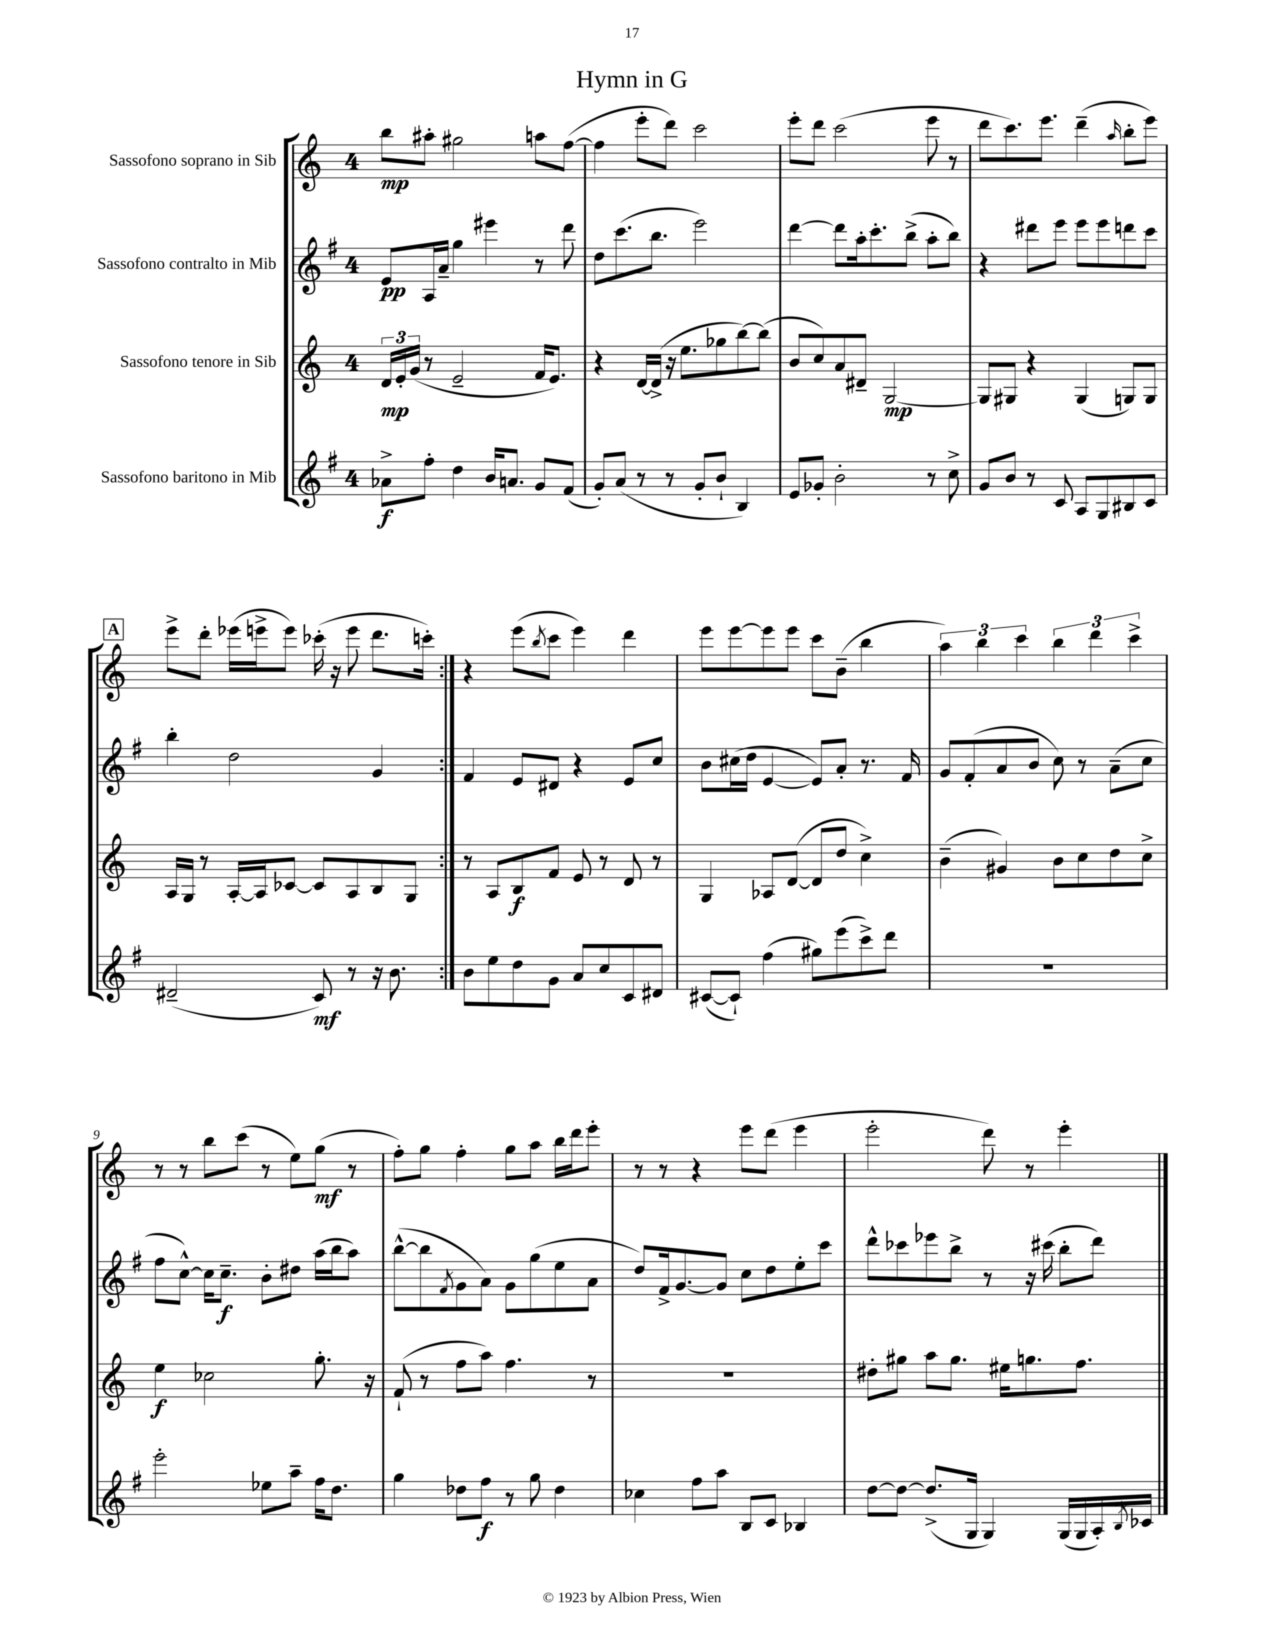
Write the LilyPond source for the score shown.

\header { title = "Hymn in G" }
<<
\new StaffGroup <<
\new Staff = "s0" \with { instrumentName = "Sassofono soprano in Sib" } {
    \clef treble \key c \major \once \override Staff.TimeSignature.style = #'single-digit \time 4/4
    \repeat volta 2 { b''8\mp ais''8-. gis''2 a''8 f''8~( |
    f''4 e'''8-. d'''8) c'''2 |
    e'''8-. d'''8 c'''2( e'''8 r8 |
    d'''8 c'''8.) e'''8. d'''4--( \grace { a''16 } b''8-. e'''8) |
    \mark \markup { \box "A" } e'''8-> d'''8-. ees'''16( e'''16-> e'''8) ces'''16-.( r16 e'''8 d'''8. c'''16-.) | }
    r4 e'''8( \acciaccatura { b''8 } c'''8 e'''4) d'''4 |
    e'''8 e'''8~ e'''8 e'''8 c'''8 b'8--( b''4 |
    \tuplet 3/2 { a''4) b''4 c'''4 } \tuplet 3/2 { b''4 d'''4 c'''4-> } |
    r8 r8 b''8 c'''8( r8 e''8) g''8\mf( r8 |
    f''8-.) g''8 f''4-. g''8 a''8 b''16 d'''16 e'''8-. |
    r8 r8 r4 e'''8 d'''8( e'''4 |
    e'''2-. d'''8) r8 e'''4-. \bar "|." |
}
\new Staff = "s1" \with { instrumentName = "Sassofono contralto in Mib" } {
    \clef treble \key g \major \once \override Staff.TimeSignature.style = #'single-digit \time 4/4
    \repeat volta 2 { e'8\pp a16 a'16-- g''4 eis'''4 r8 d'''8 |
    d''8 c'''8.( b''8. e'''2) |
    d'''4~ d'''8 a''16-. c'''8.-. b''8->( a''8-. b''8) |
    r4 dis'''8 e'''8 e'''8 e'''8 d'''8 c'''8 |
    \mark \markup { \box "A" } b''4-. d''2 g'4 | }
    fis'4 e'8 dis'8 r4 e'8 c''8 |
    b'8 cis''16( d''16 e'4~ e'8) a'8-. r8. fis'16 |
    g'8 fis'8-.( a'8 b'8 c''8) r8 a'8--( c''8 |
    fis''8 c''8~-^) c''16 c''8.--\f b'8-. dis''8 a''16( b''16 a''8) |
    b''8~-^( b''8 \acciaccatura { fis'8 } g'8 a'8) g'8 g''8( e''8 a'8 |
    d''8) fis'16-> g'8.~ g'8 c''8 d''8 e''8-. c'''8 |
    d'''8-^ ces'''8 ees'''8 b''8-> r8 r16 cis'''16( b''8-. d'''8) \bar "|." |
}
\new Staff = "s2" \with { instrumentName = "Sassofono tenore in Sib" } {
    \clef treble \key c \major \once \override Staff.TimeSignature.style = #'single-digit \time 4/4
    \repeat volta 2 { \tuplet 3/2 { d'16\mp e'16-. g'16( } r8 e'2-- f'16 e'8.) |
    r4 d'16~ d'16->( r16 e''8. ges''8 b''8~) b''8( |
    b'8 c''8) a'8 dis'8-- g2~\mp |
    g8 gis8 r4 gis4( g8) g8 |
    \mark \markup { \box "A" } a16 g16 r8 a16~-. a16 ces'8~ ces'8 a8 b8 g8 | }
    r8 a8 b8\f f'8 e'8 r8 d'8 r8 |
    g4 aes8 d'8~( d'8 d''8 c''4->) |
    b'4--( gis'4) b'8 c''8 d''8 c''8-> |
    e''4\f ces''2 g''8.-. r16 |
    f'8-!( r8 f''8 a''8) f''4. r8 |
    R1 |
    dis''8-. gis''8 a''8 gis''8. eis''16 g''8. f''8. \bar "|." |
}
\new Staff = "s3" \with { instrumentName = "Sassofono baritono in Mib" } {
    \clef treble \key g \major \once \override Staff.TimeSignature.style = #'single-digit \time 4/4
    \repeat volta 2 { aes'8->\f fis''8-. d''4 b'16 a'8. g'8 fis'8( |
    g'8-.) a'8( r8 r8 g'8-. b'8-! b4) |
    e'8 ges'8-. b'2-. r8 c''8-> |
    g'8 b'8 r8 c'8 a8 g8 bis8 c'8 |
    \mark \markup { \box "A" } dis'2--( c'8\mf) r8 r16 b'8. | }
    b'8 e''8 d''8 g'8 a'8 c''8 c'8 dis'8 |
    cis'8~( cis'8-!) fis''4( gis''8) e'''8( c'''8->) d'''8 |
    r1 |
    e'''2-. ees''8 a''8-- fis''16 d''8. |
    g''4 des''8 fis''8\f r8 g''8 des''4 |
    ces''4 fis''8 a''8 b8 c'8 bes4 |
    d''8~ d''8~ d''8.->( g16 g4) g16( g16 a16-.) \acciaccatura { b8 } ces'16 \bar "|." |
}
>>
>>
